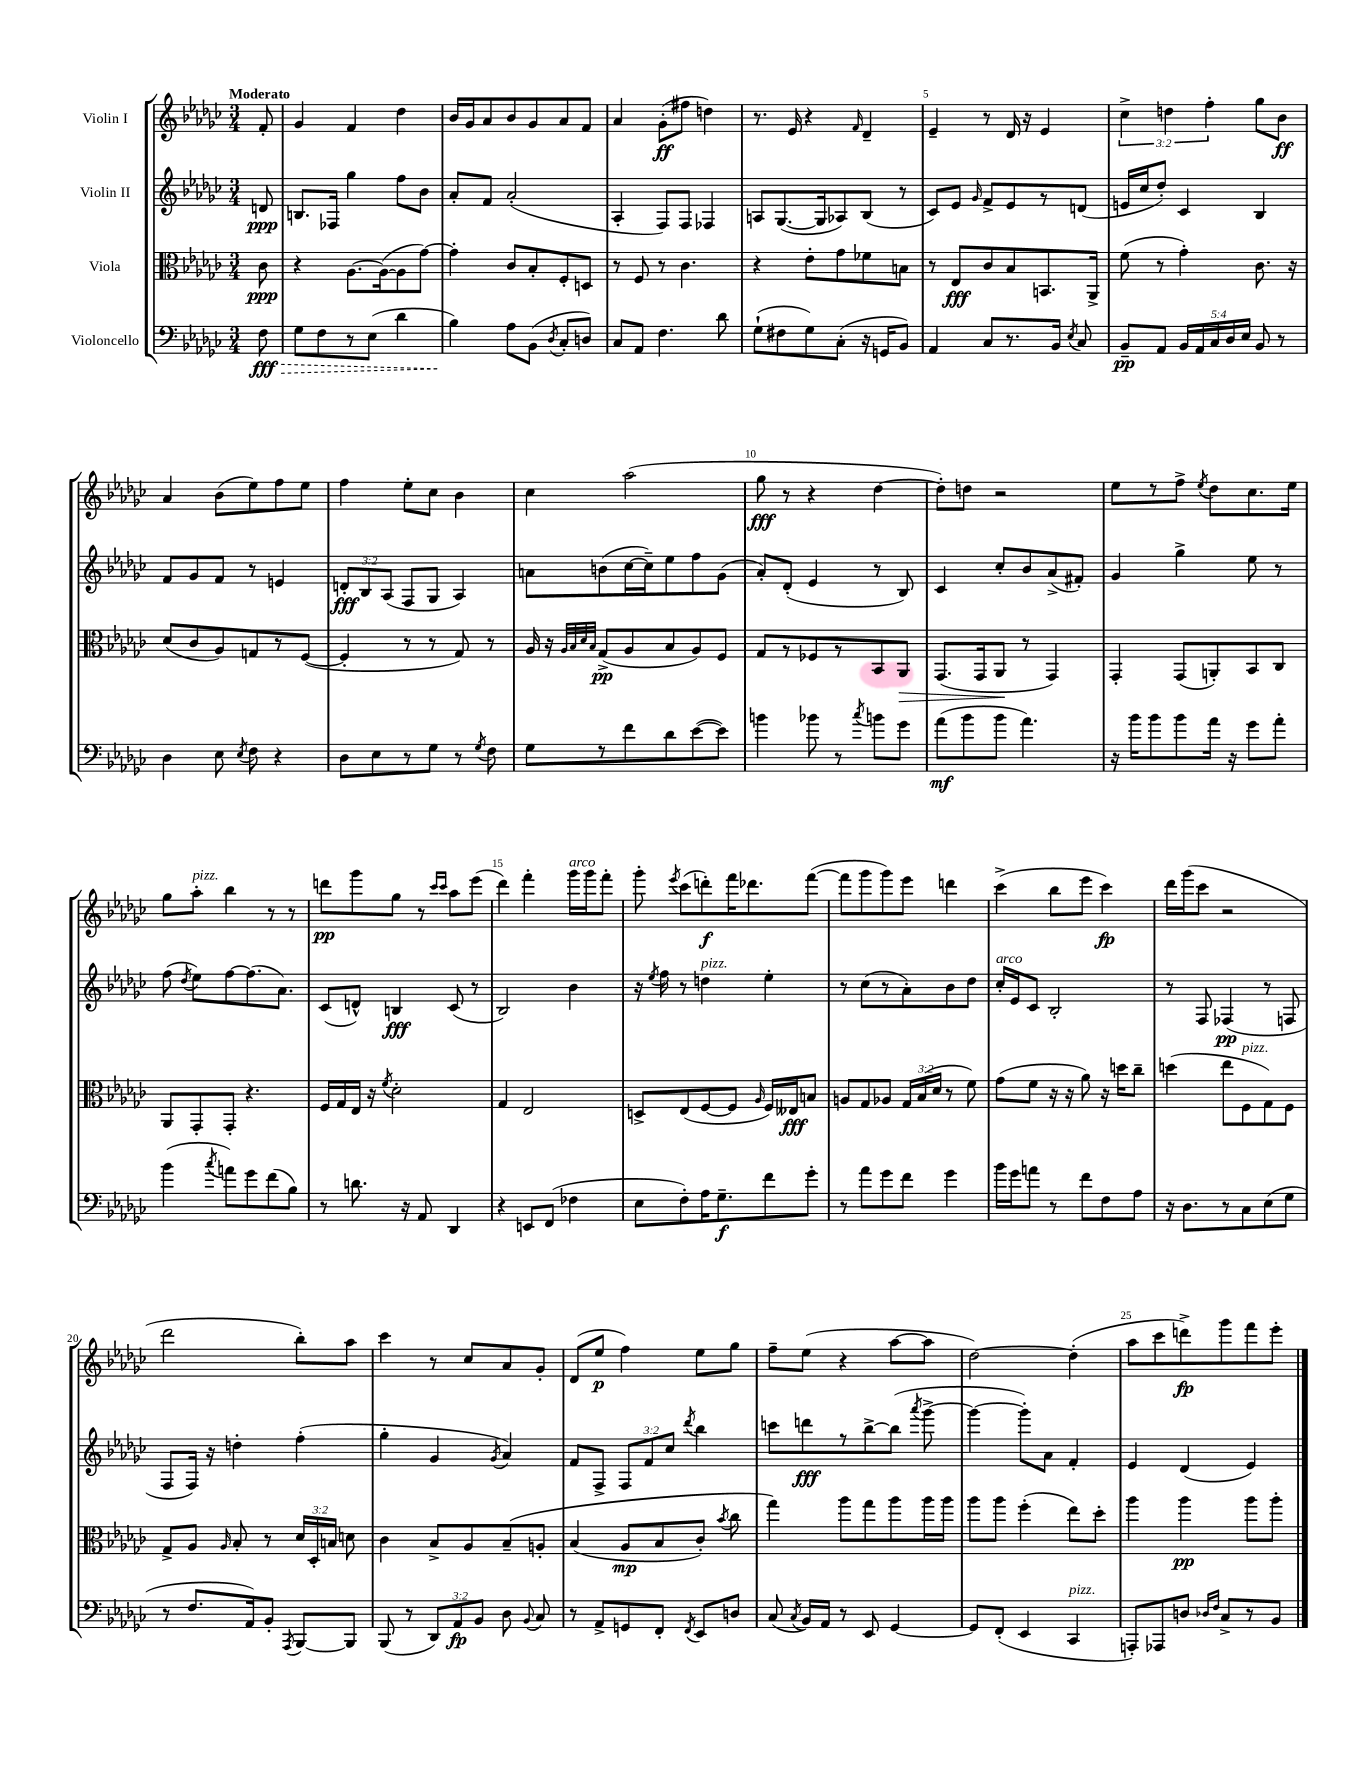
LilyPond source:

<<
\new StaffGroup <<
\new Staff = "s0" \with { instrumentName = "Violin I" } {
    \clef treble \key ges \major \numericTimeSignature \time 3/4 \override Staff.TupletNumber.text = #tuplet-number::calc-fraction-text \partial 8 \tempo "Moderato"
    \autoBeamOff f'8-. |
    ges'4 f'4 des''4 |
    bes'16[ ges'16 aes'8 bes'8 ges'8 aes'8 f'8] |
    aes'4 ges'8[-.\ff( fis''8] d''4) |
    r8. ees'16 r4 \grace { f'16 } des'4-- |
    ees'4-- r8 des'16 r16 ees'4 |
    \tuplet 3/2 { ces''4-> d''4 f''4-. } ges''8[ bes'8]\ff |
    aes'4 bes'8[( ees''8) f''8 ees''8] |
    f''4 ees''8[-. ces''8] bes'4 |
    ces''4 aes''2( |
    ges''8\fff r8 r4 des''4~ |
    des''8[-.) d''8] r2 |
    ees''8[ r8 f''8]-> \acciaccatura { ees''8 } des''8[ ces''8. ees''16] |
    ges''8[ aes''8]-.^\markup { \italic "pizz." } bes''4 r8 r8 |
    d'''8[\pp ges'''8 ges''8] r8 \grace { ces'''16[ ces'''16] } aes''8[ ees'''8]( |
    des'''4) f'''4-. ges'''16[^\markup { \italic "arco" } ges'''16 f'''8]-. |
    ges'''8-. \acciaccatura { ees'''8 } ces'''8[( d'''8-.\f) f'''16 des'''8. f'''8]~( |
    f'''8[ ges'''8 ges'''8) ees'''8] d'''4 |
    ces'''4->( bes''8[ ees'''8] ces'''4\fp) |
    des'''16[ ges'''16( ces'''8] r2 |
    des'''2 bes''8[-.) aes''8] |
    ces'''4 r8 ces''8[ aes'8 ges'8]-. |
    des'8[( ees''8]\p f''4) ees''8[ ges''8] |
    f''8[-- ees''8]( r4 aes''8[~ aes''8] |
    des''2~) des''4-.( |
    aes''8[ ces'''8 d'''8->\fp) ges'''8 f'''8 ees'''8]-. \bar "|." |
}
\new Staff = "s1" \with { instrumentName = "Violin II" } {
    \clef treble \key ges \major \numericTimeSignature \time 3/4 \override Staff.TupletNumber.text = #tuplet-number::calc-fraction-text \partial 8
    \autoBeamOff d'8\ppp |
    b8.[ fes16] ges''4 f''8[ bes'8] |
    aes'8[-. f'8] aes'2-.( |
    aes4-. f8[) f8] fes4 |
    a8[ ges8.~( ges16 aes8) bes8]( r8 |
    ces'8[) ees'8] \grace { ges'16 } f'8[-> ees'8 r8 d'8]( |
    e'16[ ces''16 des''8]-.) ces'4 bes4 |
    f'8[ ges'8 f'8] r8 e'4 |
    \tuplet 3/2 { d'8[-.\fff bes8 aes8]( } f8[ ges8] aes4) |
    a'8[ b'8( ces''16~ ces''16--) ees''8 f''8 ges'8]( |
    aes'8[-.) des'8]-.( ees'4 r8 bes8) |
    ces'4 ces''8[-. bes'8 aes'8->( fis'8]-.) |
    ges'4 ges''4-> ees''8 r8 |
    f''8( \acciaccatura { des''8 } ees''8[) f''8~ f''8.( aes'8.]) |
    ces'8[( d'8]-^) b4\fff ces'8( r8 |
    bes2) bes'4 |
    r16 \acciaccatura { ees''8 } f''16 r8 d''4^\markup { \italic "pizz." } ees''4-. |
    r8 ces''8[( r8 aes'8-.) bes'8 des''8] |
    ces''16[-.^\markup { \italic "arco" } ees'16 ces'8] bes2-. |
    r8 f8 fes4\pp( r8 f8 |
    f8[ f16]) r16 d''4-. f''4-.( |
    ges''4-. ges'4 \acciaccatura { ges'8 } aes'4) |
    f'8[ f8]-> \tuplet 3/2 { f8[ f'8 ces''8] } \acciaccatura { des'''8 } bes''4 |
    c'''8[ d'''8\fff r8 bes''8~-> bes''8]( \acciaccatura { aes'''8 } ges'''8~-> |
    ges'''4~ ges'''8[-.) aes'8] f'4-. |
    ees'4 des'4( ees'4) \bar "|." |
}
\new Staff = "s2" \with { instrumentName = "Viola" } {
    \clef alto \key ges \major \numericTimeSignature \time 3/4 \override Staff.TupletNumber.text = #tuplet-number::calc-fraction-text \partial 8
    \autoBeamOff ces'8\ppp |
    r4 aes8.[~ aes16~( aes8 ges'8]~) |
    ges'4-. ces'8[ bes8-. f8-. d8] |
    r8 f8 r8 ces'4. |
    r4 ees'8[-. ges'8 fes'8 b8] |
    r8 ees8[\fff ces'8 bes8 b,8. aes,16]-> |
    f'8( r8 ges'4-.) ces'8. r16 |
    des'8[( ces'8 aes8) g8 r8 f8]~( |
    f4-. r8 r8 ges8) r8 |
    aes16 r16 \grace { aes32[ bes32 des'32 bes32] } ges8[->\pp( aes8 bes8 aes8) f8] |
    ges8[ r8 fes8 r8 bes,8 aes,8]\> |
    ges,8.[( ges,16 aes,8]\! r8 ges,4) |
    ges,4-. ges,8[( a,8-.) bes,8 ces8] |
    aes,8[ ges,8-. ges,8]-. r4. |
    f16[ ges16 ees16] r16 \acciaccatura { f'8 } des'2-. |
    ges4 ees2 |
    d8[-> ees8( f8~ f8] \grace { aes16 } f16[) eeses16\fff b8] |
    a8[ ges8 aes8] \tuplet 3/2 { ges16[ bes16( des'16] } r8 f'8) |
    ges'8[( f'8] r16 r16 aes'8) r16 d''16[ ces''8]-- |
    d''4( ees''8[ f8^\markup { \italic "pizz." } ges8) f8] |
    ges8[-> aes8] \grace { aes16 } bes8-. r8 \tuplet 3/2 { des'16[ des16-. b16] } d'8 |
    ces'4 bes8[-> aes8 bes8--\( a8]-. |
    bes4( aes8[\mp bes8 ces'8]-.) \acciaccatura { bes'8 } ces''8 |
    ges''4\) aes''8[ ges''8 aes''8 aes''16 aes''16] |
    aes''8[ aes''8] f''4-.( ees''8[) des''8]-. |
    aes''4 aes''4\pp aes''8[ aes''8]-. \bar "|." |
}
\new Staff = "s3" \with { instrumentName = "Violoncello" } {
    \clef bass \key ges \major \numericTimeSignature \time 3/4 \override Staff.TupletNumber.text = #tuplet-number::calc-fraction-text \partial 8
    \autoBeamOff \once \override Hairpin.style = #'dashed-line f8\fff\> |
    ges8[ f8 r8 ees8]( des'4 |
    bes4\!) aes8[ bes,8]( \acciaccatura { des8 } ces8[-. d8]) |
    ces8[ aes,8] f4. des'8 |
    ges8[-!( fis8 ges8) ces8]-.( r16 g,16[ bes,8]) |
    aes,4 ces8[ r8. bes,16] \acciaccatura { ees8 } ces8 |
    bes,8[--\pp aes,8] \tuplet 5/4 { bes,16[ aes,16 ces16 des16 ees16] } bes,8 r8 |
    des4 ees8 \acciaccatura { ees8 } f8 r4 |
    des8[ ees8 r8 ges8] r8 \acciaccatura { ges8 } f8 |
    ges8[ r8 f'8 des'8 ees'8~( ees'8]) |
    b'4 bes'8 r8 \acciaccatura { ces''8 } b'8[ ges'8] |
    aes'8[\mf( bes'8 bes'8] aes'4.) |
    r16 bes'16[ bes'8 bes'8 aes'16] r16 ges'8[ aes'8]-. |
    bes'4( \acciaccatura { ces''8 } a'8[) ges'8 f'8( bes8]) |
    r8 d'8. r16 aes,8 des,4 |
    r4 e,8[ f,8]( fes4 |
    ees8[ f8-.) aes16 ges8.--\f f'8 ges'8]-. |
    r8 aes'8[ ges'8 f'8] ges'4 |
    bes'16[ ges'16 a'8] r8 f'8[ f8 aes8] |
    r16 des8.[ r8 ces8 ees8( ges8] |
    r8 f8.[ aes,16) bes,8]-. \acciaccatura { aes,,8 } bes,,8[~ bes,,8] |
    bes,,8( r8 \tuplet 3/2 { des,8[) aes,8\fp bes,8] } des8 \appoggiatura { bes,8 } ces8 |
    r8 aes,8[-> g,8 f,8]-. \acciaccatura { f,8 } ees,8[ d8] |
    ces8( \acciaccatura { ces8 } bes,16[) aes,16] r8 ees,8 ges,4~ |
    ges,8[ f,8]-.( ees,4 ces,4^\markup { \italic "pizz." } |
    a,,8[-.) aes,,8 d8] \grace { des16[ f16] } ces8[-> r8 bes,8] \bar "|." |
}
>>
>>
\layout { \context { \Score \override BarNumber.break-visibility = ##(#f #t #t) barNumberVisibility = #(every-nth-bar-number-visible 5) } }
